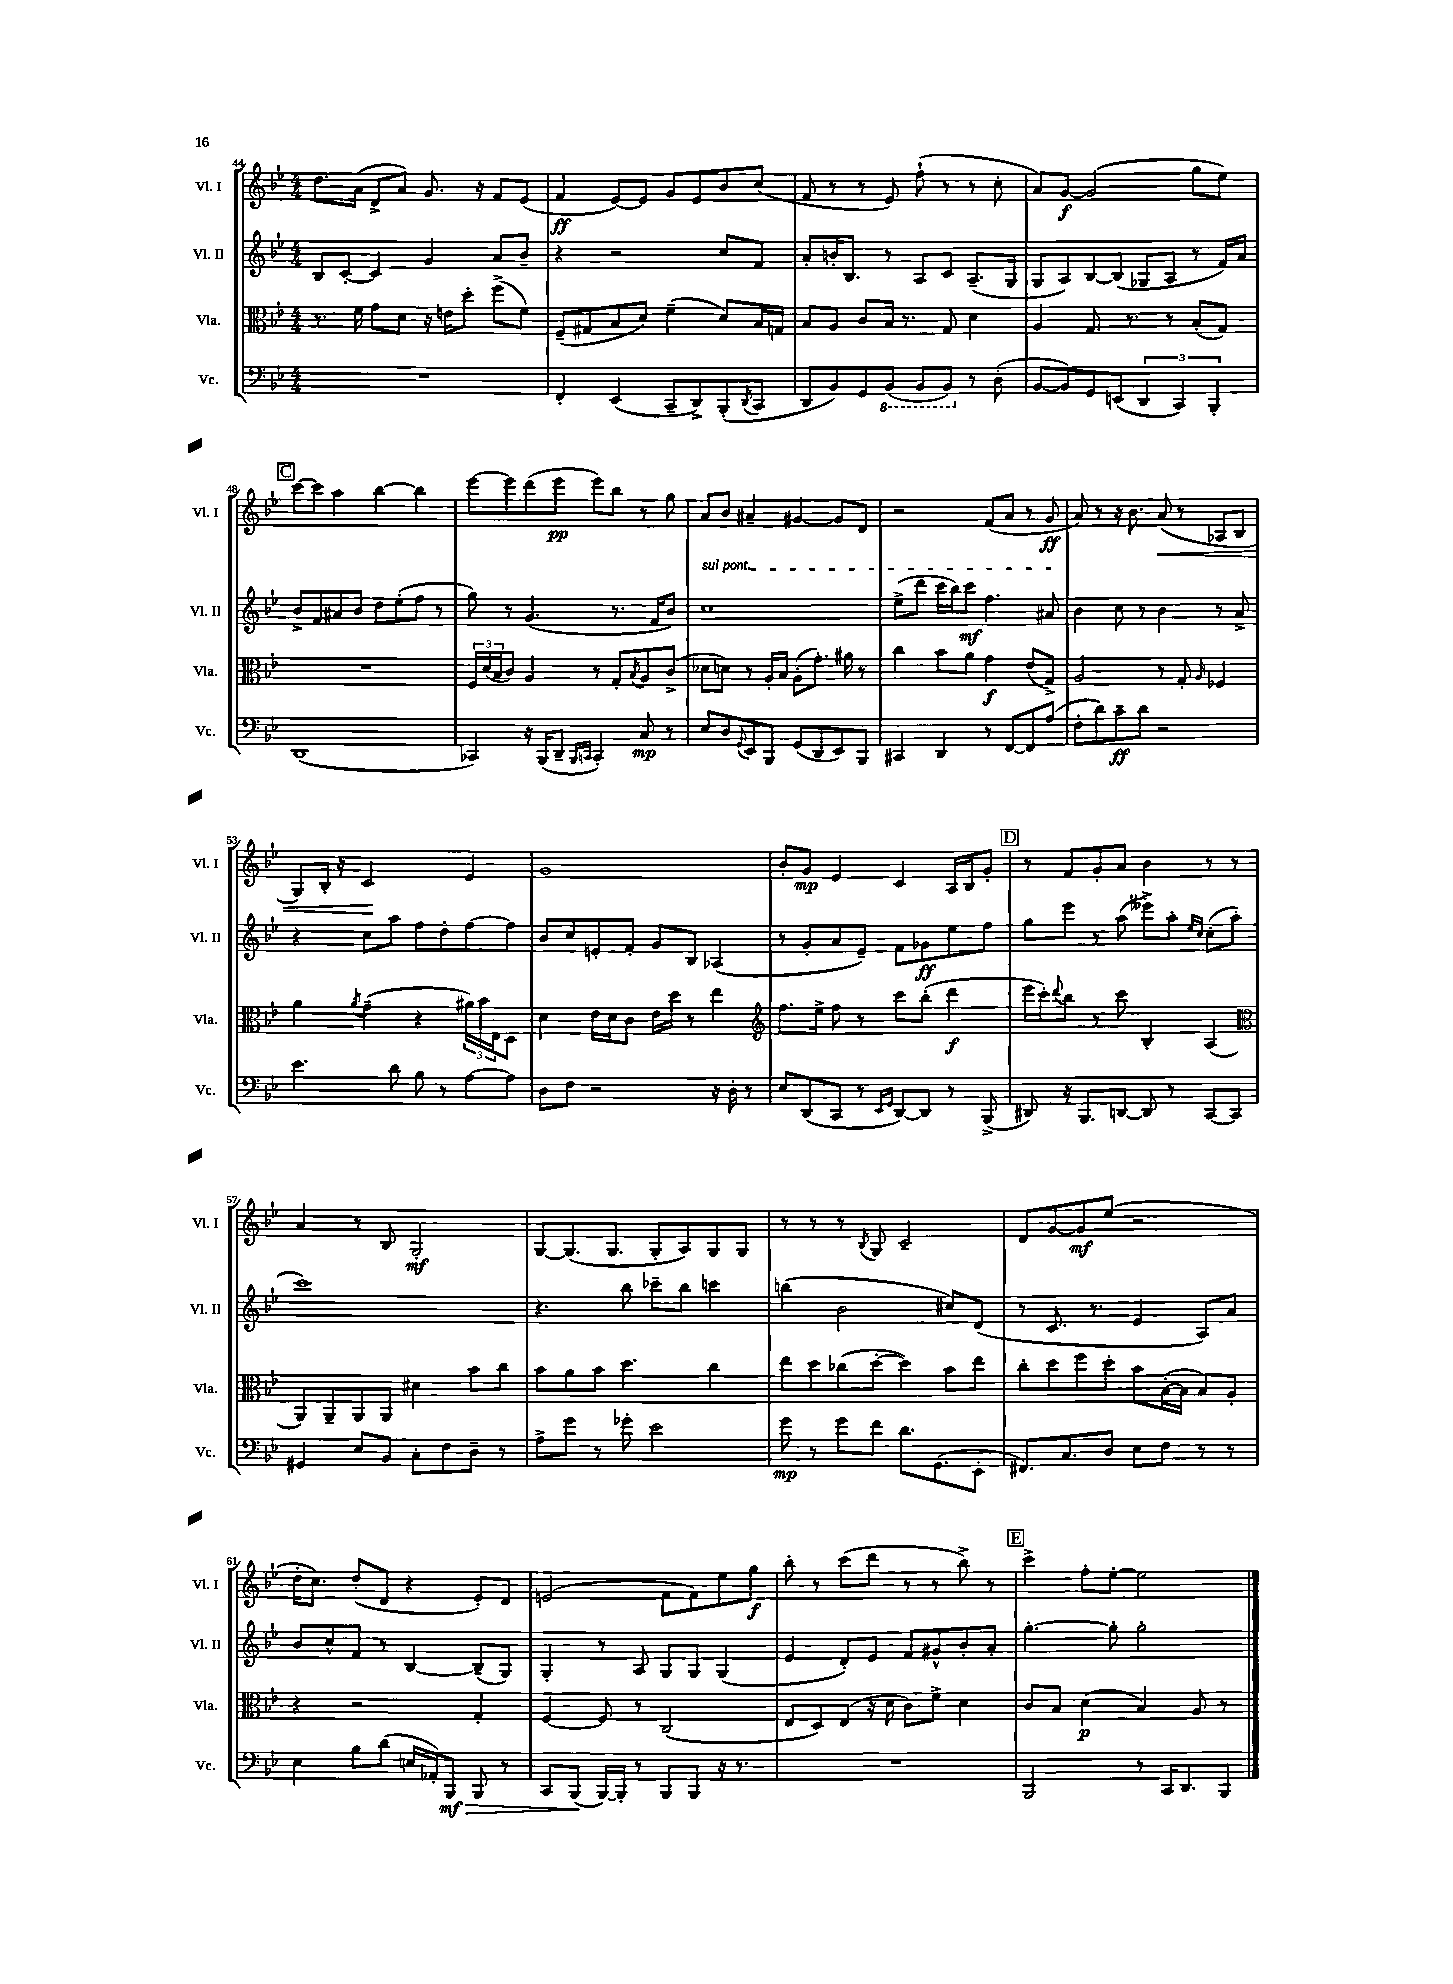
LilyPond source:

<<
\new StaffGroup <<
\new Staff = "s0" \with { instrumentName = "Vl. I" shortInstrumentName = "Vl. I" } {
    \clef treble \key bes \major \numericTimeSignature \time 4/4
    d''8. a'16( d'8-> a'8) g'8. r16 f'8 ees'8( |
    f'4\ff ees'8~) ees'8 g'8 ees'8 bes'8 c''8( |
    f'8 r8 r8 ees'8) f''8-!( r8 r8 c''8-. |
    a'8) g'8~\f g'2( g''8 ees''8) |
    \mark \markup { \box "C" } c'''8~ c'''8 a''4 bes''4~ bes''4 |
    ees'''8~ ees'''8 d'''8( ees'''8\pp ees'''8) bes''8 r8 g''8 |
    a'8 bes'8 ais'4-- gis'4~ gis'8 d'8 |
    r2 f'8( a'8 r8 g'8\ff |
    a'8) r8 r16 bes'8. a'8\<( r8 aes8 bes8 |
    g8) bes16-. r16 c'2\! ees'4 |
    g'1 |
    bes'8-. g'8\mp ees'4 c'4 a16 bes16 g'8-. |
    \mark \markup { \box "D" } r8 f'8 g'8-. a'8 bes'4 r8 r8 |
    a'4 r8 bes8 g2-.\mf |
    g8~ g8.( g8. g8-. a8) g8 g8 |
    r8 r8 r8 \acciaccatura { bes8 } g8 c'2-- |
    d'8 g'8~ g'8\mf ees''8( r2 |
    d''16-. c''8.) d''8-.( d'8 r4 ees'8-.) d'8 |
    e'2( f'8 f'8) ees''8 g''8\f |
    bes''8-. r8 c'''8( d'''8 r8 r8 bes''8->) r8 |
    \mark \markup { \box "E" } c'''4-> f''8-. ees''8~-. ees''2 \bar "|." |
}
\new Staff = "s1" \with { instrumentName = "Vl. II" shortInstrumentName = "Vl. II" } {
    \clef treble \key bes \major \numericTimeSignature \time 4/4
    bes8 c'8~-. c'4 g'4 a'8 bes'8-- |
    r4 r2 c''8 f'8 |
    a'8-. b'16-. bes8. r8 a8 c'8 a8.--( g16 |
    g8 a8) bes8~ bes8( ges8 a8 r8 f'16) a'16 |
    \mark \markup { \box "C" } bes'8-> f'8 ais'8 bes'8 d''8 ees''8-.( f''8 r8 |
    g''8) r8 g'4.( r8. f'16 bes'8) |
    \once \override TextSpanner.bound-details.left.text = \markup { \italic "sul pont." } c''1\startTextSpan |
    ees''8->( d'''8 c'''16 bes''16) c'''8\mf f''4. ais'8\stopTextSpan |
    bes'4 c''8 r8 bes'4 r8 a'8-> |
    r4 c''8 a''8 f''8 d''8-. f''8~ f''8 |
    bes'8 c''8 e'8-. f'8-. g'8 bes8 aes4( |
    r8 g'8-. a'8 ees'8--) f'8 ges'8\ff ees''8 f''8 |
    \mark \markup { \box "D" } g''8 ees'''8 r8 a''8( eeses'''8->) a''8-. \grace { ees''16 c''16 } c''8-.( a''8-. |
    c'''1) |
    r4. bes''8 ces'''8-- bes''8 c'''4 |
    b''4( bes'2 cis''8) d'8( |
    r8 c'8. r8. ees'4 a8) a'8 |
    bes'8 c''8-^ f'8 r8 bes4~ bes8--( g8) |
    g4-. r8 a8 g8 g8 g4( |
    ees'4 d'8-.) ees'8 f'8 gis'8-^ bes'8-. a'8-. |
    \mark \markup { \box "E" } g''4.~-. g''8-. g''2-. \bar "|." |
}
\new Staff = "s2" \with { instrumentName = "Vla." shortInstrumentName = "Vla." } {
    \clef alto \key bes \major \numericTimeSignature \time 4/4
    r8. f'16 g'8 d'8 r16 e'16 d''8-. f''8->( f'8) |
    f8--( gis8 bes8 d'8) f'4--( d'8) bes16 g16 |
    bes8 a8 c'8 bes16 r8. g8 d'4 |
    a4 g8. r8. r8 bes8-.( g8) |
    \mark \markup { \box "C" } R1 |
    \tuplet 3/2 { f16 d'16( bes16 } c'8) a4 r8 g8-. \acciaccatura { bes8 } a8 c'8->( |
    des'8 d'8) r8 a16-. bes16 a8-.( g'8.-.) ais'16 r8 |
    c''4 bes'8 a'8 g'4\f ees'8( g8->) |
    a2 r8 g8-. \grace { a16 } fes4 |
    a'4 \acciaccatura { a'8 } g'4--( r4 \tuplet 3/2 { ais'16) bes'16 ees16 } d8 |
    d'4 ees'16 d'16 c'8 ees'16 d''16 r8 ees''4 |
    \clef treble f''8. ees''16-> f''8 r8 c'''8 bes''8-.( d'''4\f |
    \mark \markup { \box "D" } ees'''16 c'''16-.) \appoggiatura { d'''8 } bes''8 r8 c'''8 bes4-. a4( |
    \clef alto a,8) a,8-- a,8 a,8 dis'4 bes'8 c''8 |
    bes'8 a'8 bes'8 d''4. c''4 |
    ees''8 d''8 ces''8( d''8~-. d''4) bes'8 ees''8 |
    c''8-. d''8 f''8 d''8-. bes'8 bes16~-.( bes16 bes8) a8-. |
    r4 r2 g4-. |
    f4~ f8 r8 c2( |
    ees8 d8) ees8( r16 d'16 c'8) f'8-> d'4 |
    \mark \markup { \box "E" } c'8 bes8 d'4\p( bes4) a8 r8 \bar "|." |
}
\new Staff = "s3" \with { instrumentName = "Vc." shortInstrumentName = "Vc." } {
    \clef bass \key bes \major \numericTimeSignature \time 4/4
    R1 |
    f,4-. ees,4( c,8-- d,8->) bes,,8-.( \acciaccatura { d,8 } c,8 |
    d,8 bes,8) g,8 \ottava #-1 bes,,8( bes,,8 bes,,8) \ottava #0 r8 d8-.( |
    bes,8~ bes,8) g,8 e,8( \tuplet 3/2 { d,4 c,4) bes,,4-. } |
    \mark \markup { \box "C" } d,1( |
    ces,4) r16 bes,,16( d,8-- \grace { bes,,16 c,16 } c,4-.) c8\mp r8 |
    ees8 d8 \appoggiatura { g,8 } ees,8 bes,,8 g,8( d,8 ees,8) bes,,8 |
    cis,4 d,4 r8 f,8~ f,8 a8( |
    f8-. d'8) c'8--\ff d'8 r2 |
    ees'4. d'8 bes8 r8 a8~ a8 |
    d8 f8 r2 r16 d16-. r8 |
    ees8 d,8( c,8 r8 \grace { ees,16 g,16 } d,8~) d,8 r8 bes,,8->( |
    \mark \markup { \box "D" } dis,8) r16 bes,,8. d,8~ d,8 r8 c,8~ c,8 |
    gis,4 ees8 bes,8 c8-. f8 d8-- r8 |
    a8-> g'8 r8 ges'8-. ees'2 |
    g'8\mp r8 g'8 f'8 d'8. g,8.( ees,8-. |
    fis,8.) c8. d8 ees8 f8 r8 r8 |
    ees4 bes8 d'8( e16 aes,16-.) bes,,8\mf\> bes,,8 r8 |
    c,8 bes,,8\!( bes,,16~) bes,,16-. r8 bes,,8 bes,,8 r16 r8. |
    R1 |
    \mark \markup { \box "E" } bes,,2 r8 c,16 d,8. bes,,8 \bar "|." |
}
>>
>>
\layout { \context { \Score currentBarNumber = #44 } }
